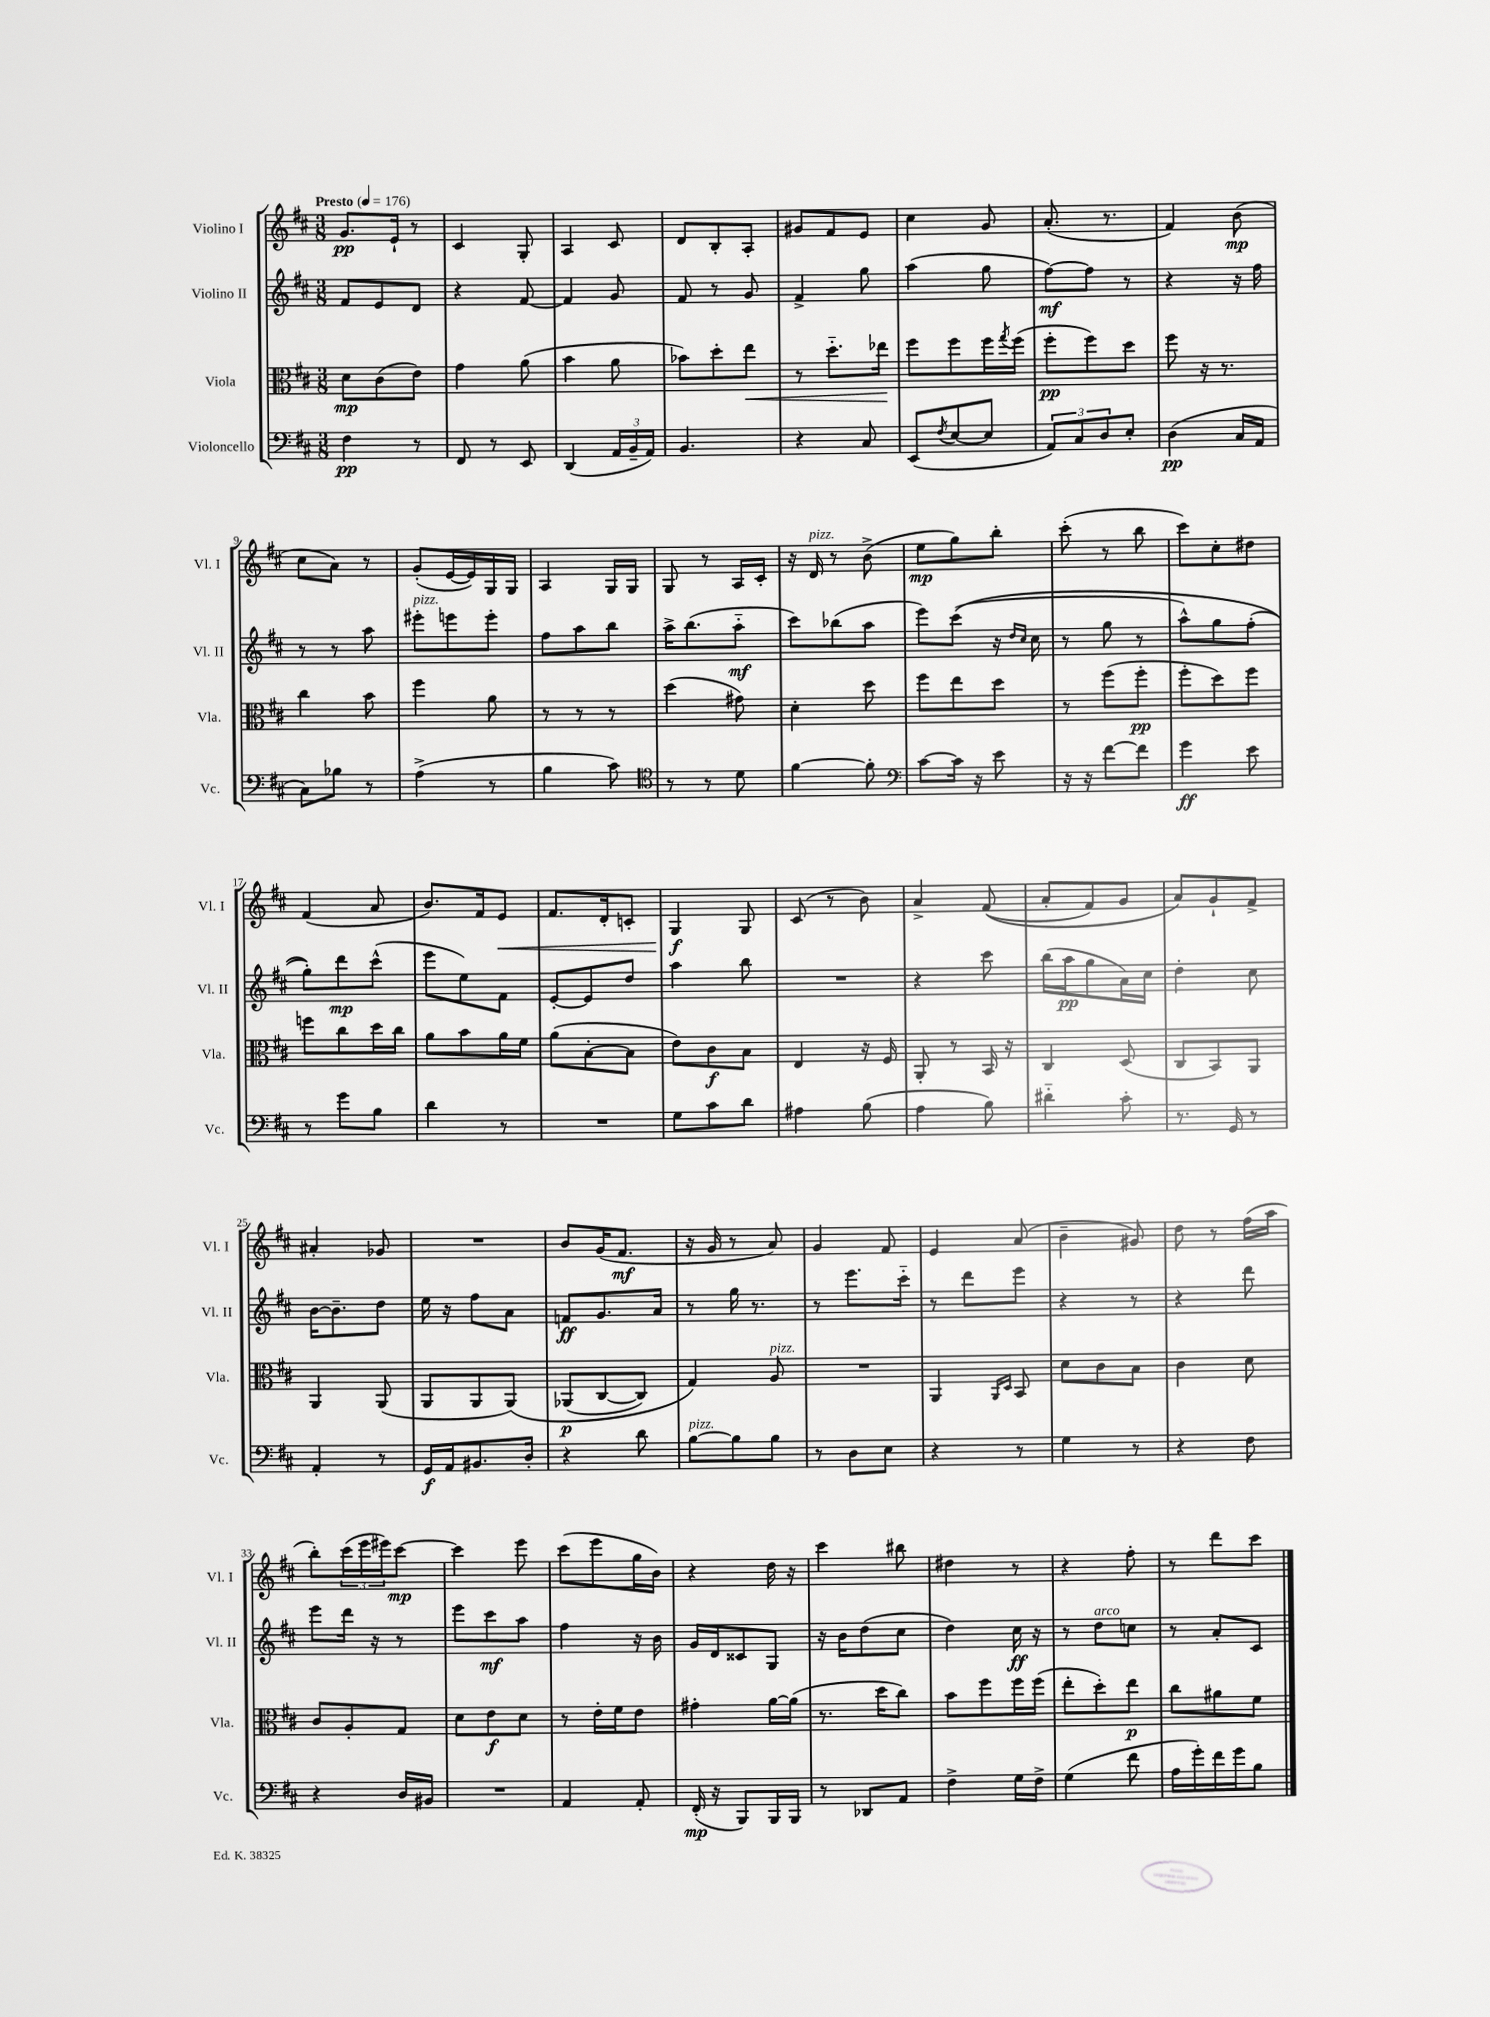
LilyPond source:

<<
\new StaffGroup <<
\new Staff = "s0" \with { instrumentName = "Violino I" shortInstrumentName = "Vl. I" } {
    \clef treble \key d \major \numericTimeSignature \time 3/8 \tempo "Presto" 4 = 176
    g'8.\pp e'16-! r8 |
    cis'4 g8-. |
    a4 cis'8 |
    d'8 b8-. a8-. |
    gis'8 fis'8 e'8 |
    cis''4 g'8 |
    a'8.-.( r8. |
    fis'4) b'8\mp( |
    cis''8 a'8) r8 |
    g'8-.( e'16~ e'16) g16 g16 |
    a4 g16 g16 |
    g8 r8 a16 cis'16-. |
    r16 d'16^\markup { \italic "pizz." } r8 b'8->( |
    e''8\mp g''8) b''8-. |
    cis'''8-.( r8 b''8 |
    cis'''8) cis''8-. dis''8 |
    fis'4( a'8 |
    b'8.) fis'16 e'8\< |
    fis'8. d'16-. c'8-. |
    g4\f\! g8 |
    cis'8( r8 b'8) |
    a'4-> fis'8(\( |
    a'8-. fis'8) g'8 |
    a'8\) g'8-! fis'8-> |
    ais'4-. ges'8 |
    R4. |
    b'8 g'16( fis'8.\mf |
    r16 g'16 r8 a'8) |
    g'4 fis'8 |
    e'4 a'8( |
    b'4-- gis'8) |
    d''8 r8 fis''16( a''16 |
    b''8-.) \tuplet 3/2 { cis'''16( e'''16 eis'''16) } cis'''8~\mp |
    cis'''4 e'''8 |
    cis'''8( e'''8 g''16 b'16) |
    r4 d''16 r16 |
    cis'''4 bis''8 |
    dis''4 r8 |
    r4 fis''8-. |
    r8 d'''8 cis'''8 \bar "|." |
}
\new Staff = "s1" \with { instrumentName = "Violino II" shortInstrumentName = "Vl. II" } {
    \clef treble \key d \major \numericTimeSignature \time 3/8
    fis'8 e'8 d'8 |
    r4 fis'8~ |
    fis'4 g'8 |
    fis'8 r8 g'8 |
    fis'4-> g''8 |
    a''4( g''8 |
    fis''8~\mf) fis''8 r8 |
    r4 r16 fis''16 |
    r8 r8 a''8 |
    eis'''8-.^\markup { \italic "pizz." } e'''8 e'''8-. |
    fis''8 a''8 b''8 |
    a''16-> b''8.( a''8-_\mf |
    cis'''8) bes''8( a''8 |
    e'''8) cis'''8(\( r16 \grace { d''16 cis''16 } cis''16 |
    r8 g''8 r8 |
    a''8-^) g''8 fis''8-.( |
    g''8-.)\) d'''8\mp cis'''8-^( |
    e'''8 e''8) fis'8 |
    e'8~-. e'8 d''8 |
    a''4 b''8 |
    R4. |
    r4 cis'''8 |
    b''16( a''16\pp g''8 a'16) cis''16 |
    d''4-. cis''8 |
    b'16~ b'8.-- d''8 |
    e''16 r16 fis''8 a'8 |
    f'8\ff g'8. a'16 |
    r8 g''16 r8. |
    r8 e'''8. cis'''16-_ |
    r8 d'''8 e'''8 |
    r4 r8 |
    r4 d'''8 |
    e'''8 d'''16 r16 r8 |
    e'''8 cis'''8\mf a''8 |
    fis''4 r16 b'16 |
    g'16 d'16 cisis'8 g8 |
    r16 b'16 d''8( cis''8 |
    d''4) cis''16\ff r16 |
    r8 d''8^\markup { \italic "arco" } c''8 |
    r8 a'8-. cis'8 \bar "|." |
}
\new Staff = "s2" \with { instrumentName = "Viola" shortInstrumentName = "Vla." } {
    \clef alto \key d \major \numericTimeSignature \time 3/8
    d'8\mp cis'8( e'8) |
    g'4 a'8( |
    b'4 a'8 |
    bes'8) d''8-. e''8\< |
    r8 d''8.-_ ees''16\! |
    fis''8 fis''8 fis''16 \acciaccatura { g''8 } fis''16( |
    fis''8-.\pp fis''8) d''8 |
    fis''8 r16 r8. |
    cis''4 b'8 |
    fis''4 a'8 |
    r8 r8 r8 |
    d''4( gis'8) |
    d'4-. d''8 |
    fis''8 e''8 d''8 |
    r8 fis''8( fis''8-.\pp |
    fis''8-. d''8) fis''8 |
    f''8 cis''8 d''16 cis''16 |
    a'8 b'8 a'16 fis'16 |
    a'8( b8~-. b8 |
    e'8) cis'8\f b8 |
    e4 r16 fis16 |
    a,8-. r8 b,16 r16 |
    cis4 d8( |
    cis8 b,8) a,8 |
    a,4 a,8( |
    a,8 a,8 a,8)\( |
    aes,8\p( cis8~ cis8) |
    g4\) a8^\markup { \italic "pizz." } |
    R4. |
    a,4 \grace { a,16 d16 } b,8 |
    d'8 cis'8 b8 |
    cis'4 d'8 |
    cis'8 a8-. g8 |
    d'8 e'8\f d'8 |
    r8 e'16-. fis'16 e'8 |
    gis'4-. a'16~ a'16( |
    r8. d''16 cis''8) |
    b'8 fis''8 fis''16 fis''16( |
    e''8-. d''8-.) e''8\p |
    cis''8 ais'8 fis'8 \bar "|." |
}
\new Staff = "s3" \with { instrumentName = "Violoncello" shortInstrumentName = "Vc." } {
    \clef bass \key d \major \numericTimeSignature \time 3/8
    fis4\pp r8 |
    fis,8 r8 e,8 |
    d,4( \tuplet 3/2 { a,16 b,16-- a,16) } |
    b,4. |
    r4 cis8 |
    e,8( \acciaccatura { fis8 } e8~ e8 |
    \tuplet 3/2 { a,8) cis8 d8 } e8-. |
    d4\pp( cis16 a,16 |
    cis8) bes8 r8 |
    a4->( r8 |
    b4 cis'8) |
    \clef tenor r8 r8 d'8 |
    fis'4~ fis'8-. |
    \clef bass cis'8~ cis'16 r16 e'8 |
    r16 r16 fis'8~ fis'8 |
    g'4\ff e'8 |
    r8 g'8 b8 |
    d'4 r8 |
    R4. |
    g8 cis'8 d'8 |
    ais4 b8( |
    a4 b8) |
    dis'4-_ cis'8-. |
    r8. g,16 r8 |
    a,4-. r8 |
    g,16\f a,16 bis,8. d16-. |
    r4 d'8 |
    b8~^\markup { \italic "pizz." } b8 b8 |
    r8 d8 e8 |
    r4 r8 |
    g4 r8 |
    r4 fis8 |
    r4 d16 bis,16 |
    R4. |
    a,4 a,8-. |
    fis,16-.\mp( r16 b,,8) b,,16 b,,16 |
    r8 des,8 a,8 |
    fis4-> g16 fis16-> |
    g4( fis'8 |
    a16 g'16-.) fis'16 g'16 b8 \bar "|." |
}
>>
>>
